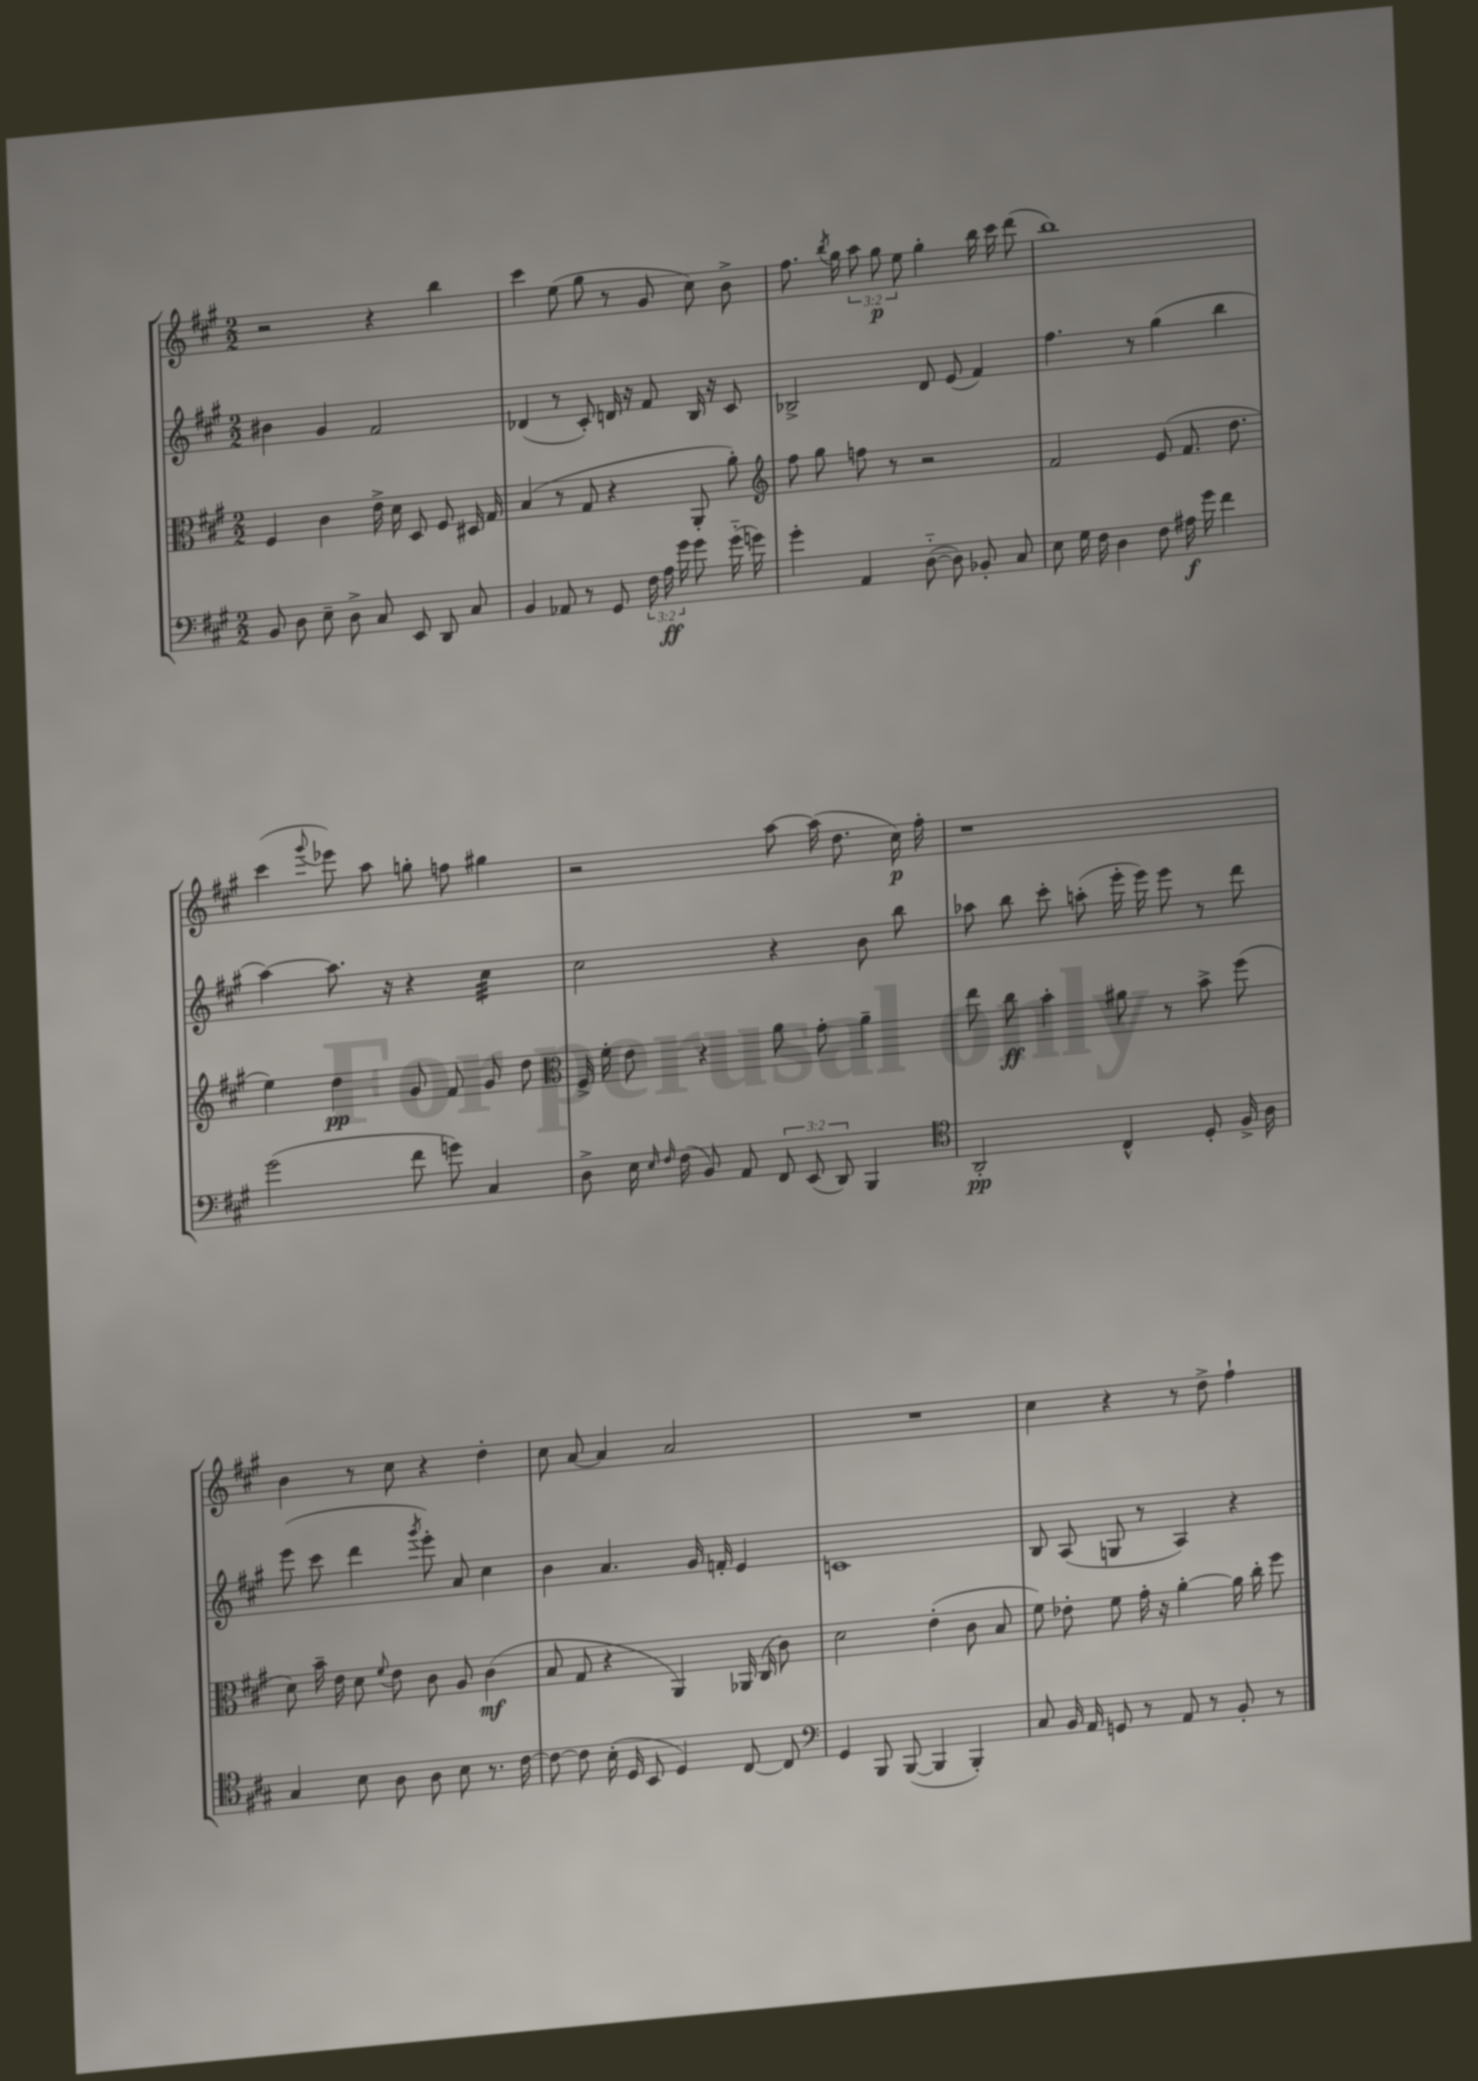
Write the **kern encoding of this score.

**kern	**kern	**kern	**kern
*staff4	*staff3	*staff2	*staff1
*clefF4	*clefC3	*clefG2	*clefG2
*k[f#c#g#]	*k[f#c#g#]	*k[f#c#g#]	*k[f#c#g#]
*M2/2	*M2/2	*M2/2	*M2/2
8BB	4F#	4b#	2r
8D	.	.	.
8E~	4c#	4g#	.
8D^	.	.	.
8C#	16e^	2f#	4r
.	16d	.	.
8EE	8D	.	.
8DD	8F#	.	4bb
8C#	16D#	.	.
.	16G#	.	.
=	=	=	=
4BB	(4B	(4d-	4ccc#
8AA-	8r	8r	(8ee
8r	8G#	8c#')	8gg#
8GG#	4r	16d	8r
.	.	16r	.
24F#	.	8f#	8g#
24A	.	.	.
24g#	.	.	.
8g#	8AA'	16B	8cc#)
.	.	16r	.
(16g#'~	8a')	8c#	8b^
16g)	.	.	.
=	=	=	=
*	*clefG2	*	*
4g#'	8ff#	2B-^	8.ff#
.	8gg#	.	.
.	.	.	8qbb
.	.	.	16gg#
4AA	8ff	.	12aa
.	.	.	12gg#
.	8r	.	.
.	.	.	12ee
([8D'~	2r	8d	4gg#'
8D])	.	(8e	.
8BB-'	.	4f#)	16bb
.	.	.	16ccc#
8C#	.	.	(8ddd
=	=	=	=
8E	2f#	4.ff#	1bb)
16G#	.	.	.
16F#	.	.	.
4D	.	.	.
.	.	8r	.
8F#	(8e	(4gg#	.
16A#	8.f#	.	.
16g#	.	.	.
4f#	.	4bb	.
.	8.dd	.	.
=	=	=	=
(2g#	4ee)	[4aa)	(4ccc#
.	.	.	8qqggg#
.	4dd	8.aa]	8eee-)
.	.	.	8aa
.	.	16r	.
8f#	8g#	4r	8gg'
8g)	8f#	.	8ff
4C#	8g#	4cc#	4gg#
.	8dd	.	.
=	=	=	=
*	*clefC3	*	*
8D^	16F#^	2cc#	2r
.	16f#'	.	.
16E	8e	.	.
16qqE	.	.	.
16qqF#	.	.	.
(16F#	.	.	.
8BB)	4r	.	.
8AA	.	.	.
12FF#	8a	4r	[8aa
(12EE	.	.	.
.	8g#'	.	(16aa]
12DD)	.	.	.
.	.	.	8.dd
4BBB	4a~	8b	.
.	.	8bb	16cc#)
.	.	.	16ff#'
=	=	=	=
*clefC4	*	*	*
2AA'	8ee	8aa-	1r
.	8cc#	8bb	.
.	4b'	8ccc#'	.
.	.	(8aa'	.
4C#^^	8a#	16eee'	.
.	.	16eee)	.
.	8r	8eee	.
8D'	8b^	8r	.
16F#^	(8ff#	8ddd	.
16A	.	.	.
=	=	=	=
4G#	8d)	(8eee	4b
.	16b~	8ccc#	.
.	16e	.	.
8B	8d	4ddd	8r
.	8qqf#	.	.
8A	8e	.	8cc#
.	.	8qggg#	.
8A	8c#	8eee')	4r
8B	8A	8a	.
8.r	(4c#	4cc#	4dd'
[16c#	.	.	.
=	=	=	=
8c#_	8B	4b	8cc#
8c#]	8G#	.	[8a
(16B'	4r	4.a	4a]
16D	.	.	.
8BB	.	.	.
4D)	4AA)	.	2a
.	.	16g#	.
.	.	16f'	.
[8C#	16AA-	4e	.
.	(16C#	.	.
8C#]	8c#)	.	.
=	=	=	=
*clefF4	*	*	*
4GG#	2d	1c	1r
8BBB	.	.	.
([8BBB	.	.	.
4BBB]	(4e'	.	.
4BBB')	8c#	.	.
.	8B	.	.
=	=	=	=
8C#	8f#)	8B	4cc#
16BB	8e-'	(8A	.
16AA	.	.	.
8GG	8f#	8G	4r
8r	16g#'	8r	.
.	16r	.	.
8AA	[4a'	4A)	8r
8r	.	.	8dd^
8BB'	16a]	4r	4ff#`
.	16cc#'	.	.
8r	8ff#	.	.
==	==	==	==
*-	*-	*-	*-
